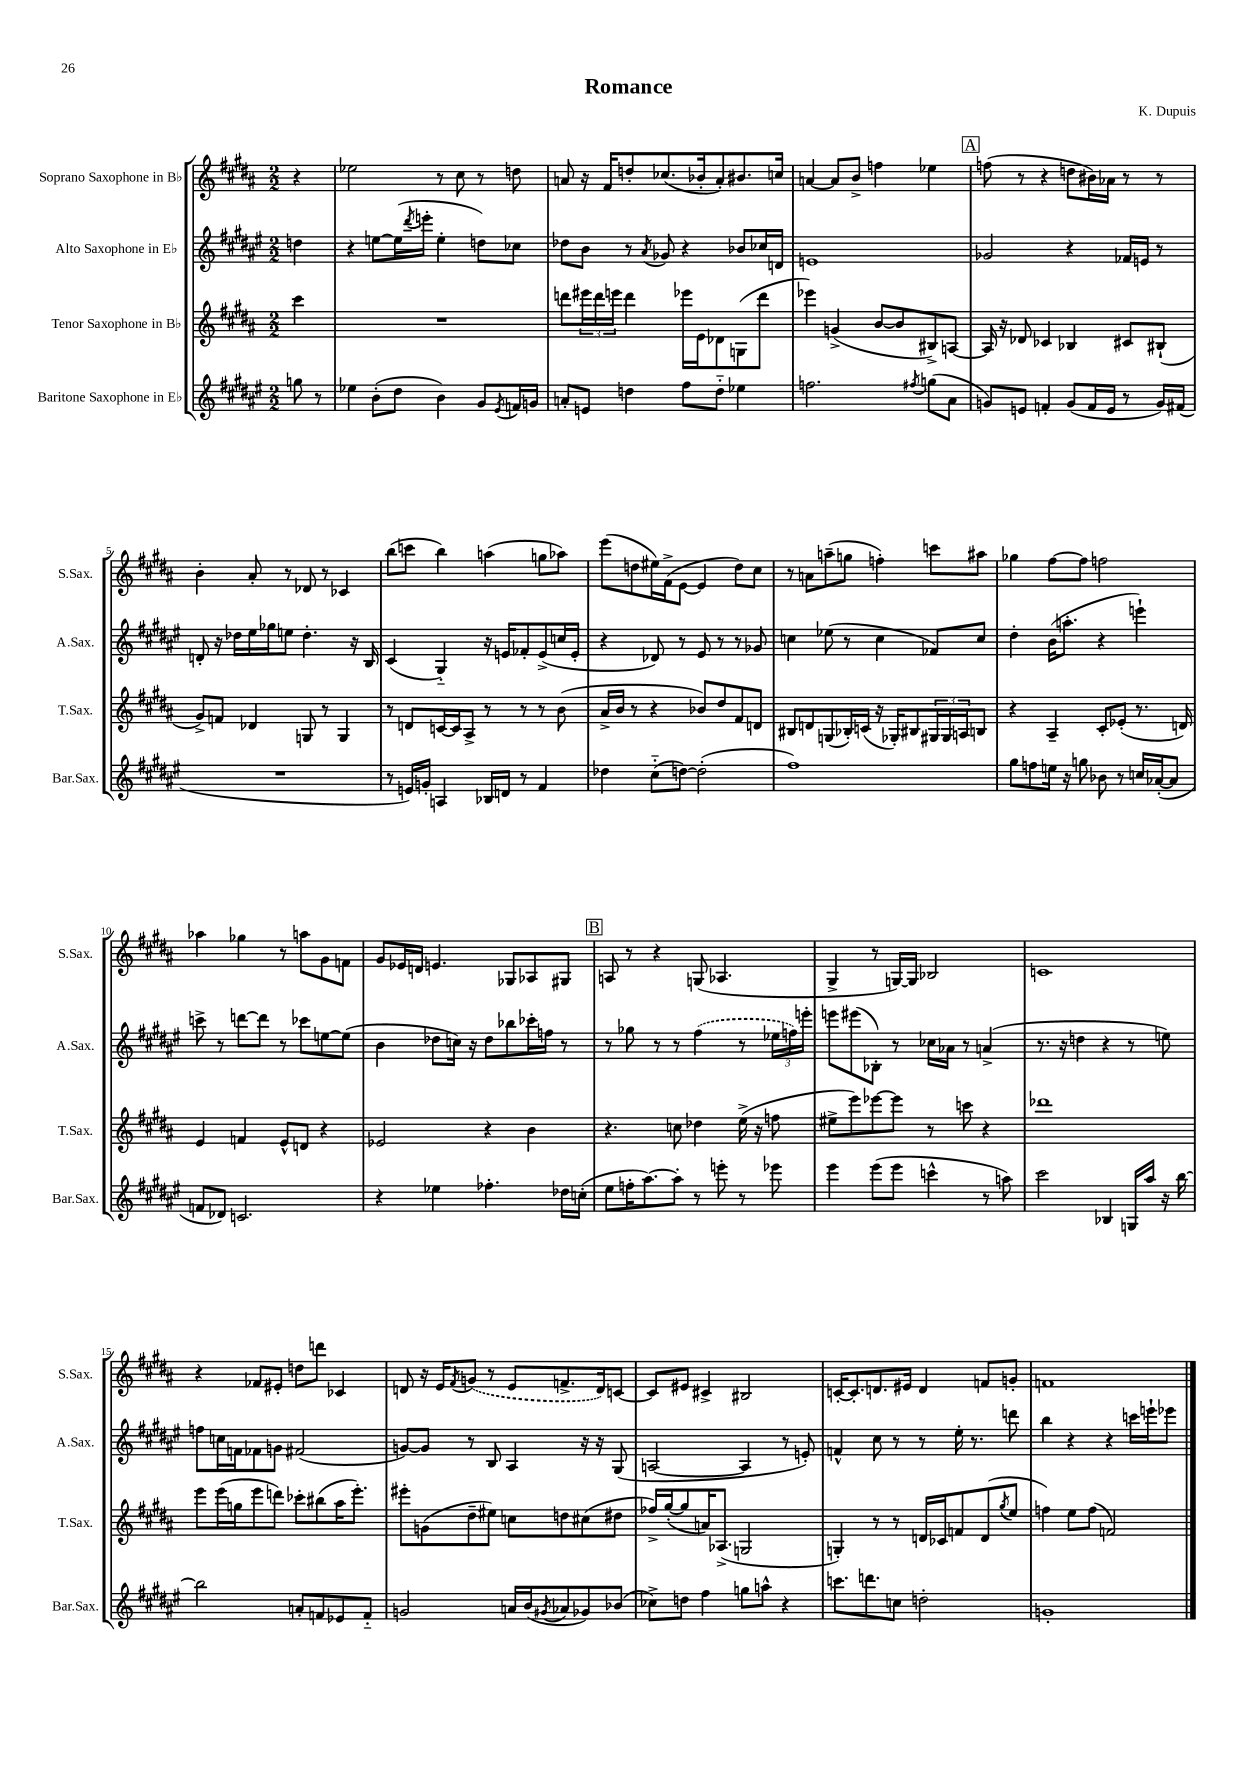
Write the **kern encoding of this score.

**kern	**kern	**kern	**kern
*staff4	*staff3	*staff2	*staff1
*clefG2	*clefG2	*clefG2	*clefG2
*k[f#c#g#d#a#e#]	*k[f#c#g#d#a#]	*k[f#c#g#d#a#e#]	*k[f#c#g#d#a#]
*M2/2	*M2/2	*M2/2	*M2/2
8gg\	4ccc#\	4dd\	4r
8r	.	.	.
=	=	=	=
4ee-\	1r	4r	2ee-\
(8b'\L	.	[8ee\L	.
8dd#\J	.	(16ee\]L	.
.	.	8qddd#/	.
.	.	16eee'\JJ	.
4b\)	.	4ee'\	8r
.	.	.	8cc#\
8g#/L	.	8dd\L)	8r
8qe#/	.	.	.
16f/L	.	8cc-\J	8dd\
16g/JJ	.	.	.
=	=	=	=
8a'/L	8ddd\L	8dd-\L	8a/
8e/J	24eee#\L	8b\J	16r
.	24ddd\	.	.
.	.	.	16f#/LK
.	24eee\JJ	.	.
4dd\	4ddd\	8r	8dd'/
.	.	8qa#/	.
.	.	8g-/	(8.cc-/
8ff#\L	16eee-\LL	4r	.
.	16e\J	.	16b-'/k
8dd'~\J	8d-\	.	8a'/)
4ee-\	(8G\	8b-/L	8.b#/
.	8ddd\J	16cc-/L	.
.	.	16d/JJ	16cc/Jk
=	=	=	=
2.ff\	4eee-\)	1e	[4a/
.	(4g^/	.	8a/]L
.	.	.	8b^/J
.	[8b/L	.	4ff\
.	8b/]	.	.
8qff#/	.	.	.
(8gg\L	8B#^/)	.	4ee-\
8a#\J	[8A/J	.	.
=	=	=	=
8g/L)	16A/]	2g-/	(8ff\
.	16r	.	.
8e/J	8d-/	.	8r
4f'/	4c-/	.	4r
(8g/L	4B-/	4r	8dd\L
16f/L	.	.	16b#\L)
16e/JJ	.	.	16a-\JJ
8r	8c#/L	16f-/LL	8r
.	.	16e/JJ	.
16g/LL)	(8B#`/J	8r	8r
(16f#/JJ	.	.	.
=	=	=	=
1r	8g#^/L)	8d'/	4b'\
.	8f/J	16r	.
.	.	16dd-\LL	.
.	4d-/	16ee#\	8a#'/
.	.	16gg-\J	.
.	.	8ee\J	8r
.	8G/	4.dd-'\	8d-/
.	8r	.	8r
.	4G/	.	4c-/
.	.	16r	.
.	.	16B/	.
=	=	=	=
8r	8r	(4c#/	(8bb\L
16e/LL)	8d/L	.	8ccc\J
16g'/JJ	.	.	.
4A/	[16c/L	4G#'~/)	4bb\)
.	16c/]J	.	.
.	8A#^/J	.	.
16B-/LL	8r	16r	(4aa\
16d/JJ	.	16e/LK	.
8r	8r	8f-'/	.
4f#/	8r	(8e^/	8gg\L
.	(8b\	16cc/L	8aa-\J)
.	.	16e'/JJ	.
=	=	=	=
4dd-\	16a#^/LL	4r	(8eee\L
.	16b/JJ	.	.
.	8r	.	8dd\
(8cc#'~\L	4r	8d-/)	16ee#\L)
.	.	.	(16f#^\J
[8dd\J)	.	8r	[8e\J
(2dd'\]	8b-/L)	8e#/	4e/]
.	8dd#/	8r	.
.	8f#/	8r	8dd\L)
.	8d/J	8g-/	8cc#\J
=	=	=	=
1ff#)	8B#/L	4cc\	8r
.	8d/	.	8a\L
.	(8G/	(8ee-\	(8aa~\
.	16B-'/L)	8r	8gg\J
.	(16c/JJ	.	.
.	16r	4cc\	4ff'\)
.	16G-'/LK)	.	.
.	8B#/	.	.
.	24G#/L	8f-/L)	8ccc\L
.	24G#/	.	.
.	24A/J	.	.
.	8B/J	8cc/J	8aa#\J
=	=	=	=
8gg#\L	4r	4dd#'\	4gg-\
8ff\	.	.	.
16ee\Jk	4A#~/	(16b\LK	[8ff#\L
16r	.	8.aa'\J	.
8gg\	.	.	8ff#\]J
8b-\	8c#'/L	4r	2ff\
8r	(8e-'/J	.	.
16cc/LL	8.r	4eee`\)	.
([16a-'/J	.	.	.
8a-/]J	.	.	.
.	16d/)	.	.
=	=	=	=
8f/L	4e/	8ccc^\	4aa-\
8d-/J)	.	8r	.
2.c/	4f/	[8ddd\L	4gg-\
.	.	8ddd\]J	.
.	8e^^/L	8r	8r
.	8d/J	8ccc-\L	8aa\L
.	4r	[8ee\	8g#\
.	.	(8ee\]J	8f\J
=	=	=	=
4r	2e-/	4b\	8g#/L
.	.	.	16e-/L
.	.	.	16d/JJ
4ee-\	.	8dd-\L	4.e/
.	.	16cc\Jk)	.
.	.	16r	.
4.ff-'\	4r	8dd-\L	.
.	.	8bb-\	8G-/L
.	4b\	16ccc-'\L	8A-/
.	.	16ff\JJ	.
16dd-\LL	.	8r	8G#/J
(16cc'\JJ	.	.	.
=	=	=	=
8ee#\L	4.r	8r	8A/
16ff'\K	.	8gg-\	8r
[8.aa#\)	.	.	.
.	.	8r	4r
8aa#'\]J	8cc\	8r	.
8r	4dd-\	(4ff#\	(8G/
8eee'\	.	.	4.A-/
8r	(16ee^\	8r	.
.	16r	.	.
8eee-\	8ff\	24ee-\LL	.
.	.	24ff\)	.
.	.	24eee'\JJ	.
=	=	=	=
4eee#\	8ee#^\L	8eee\L	4G#^/
.	8eee\)	(8eee#\	.
(8eee#\L	[8eee-\	8B-'\J)	8r
8eee#\J	8eee-\]J	8r	[16G/LL)
.	.	.	16G/]JJ
4ccc^^\	8r	16cc-\LL	2B-/
.	.	16a-\JJ	.
.	8ccc\	8r	.
8r	4r	(4a^/	.
8aa\)	.	.	.
=	=	=	=
2ccc#\	1ddd-	8.r	1c
.	.	16r	.
.	.	4dd\	.
4B-/	.	4r	.
16G/LL	.	8r	.
16aa#/JJ	.	.	.
16r	.	8ee\)	.
[16bb\	.	.	.
=	=	=	=
2bb\]	8eee\L	8ff\L	4r
.	(16eee\L	16cc\L	.
.	16gg\J	16f\J	.
.	8eee\	8f-\	8f-/L
.	8ddd\J)	8g\J	8e#'/J
8a'/L	8ccc-'\L	(2f#/	8dd\L
8f/	(8bb#\	.	8ddd\J
8e-/	16aa#\K	.	4c-/
.	8.eee'\J)	.	.
8f'~/J	.	.	.
=	=	=	=
2g/	8eee#'\L	[8g/L)	8d/
.	(8g\	8g/]J	16r
.	.	.	16e/LK
.	.	.	8qf#/
.	8dd#~\	8r	(8g/J
.	8ee#\J)	8B/	8r
16a/LL	8cc\L	4A#/	8e/L
(16b/J	.	.	.
8qg#/	.	.	.
8a-/	8dd\	.	8.f^/
8g-/)	(8cc#\	16r	.
.	.	16r	16d/k)
(8b-/J	8dd#\J	(8G#/	[8c/J
=	=	=	=
8cc-^\L)	16ff-^/LL)	[2A/	8c/]L
.	([16gg#'/J	.	.
8dd\J	8gg#/]	.	8e#/J
4ff#\	16a/K)	.	4c#^/
.	(8.A-^/J	.	.
8gg\L	2G/	4A/]	2B#/
8aa^^\J	.	.	.
4r	.	8r	.
.	.	8e'/)	.
=	=	=	=
8.ccc\L	4G'/)	4f^^/	[16c'/LK
.	.	.	8.c'/]
8.ddd\	.	.	.
.	8r	8cc#\	8.d/
8cc\J	8r	8r	.
.	.	.	16e#/Jk
2dd'\	16d/LL	8r	4d/
.	16c-/J	.	.
.	8f/	16ee#'\	.
.	.	8.r	.
.	(8d/	.	8f/L
.	8qgg#/	.	.
.	8ee/J	8ddd\	8g'/J
=	=	=	=
1g'	4ff\)	4bb\	1f
.	8ee\L	4r	.
.	(8ff\J	.	.
.	2f/)	4r	.
.	.	16ccc\LL	.
.	.	16eee`\J	.
.	.	8eee-\J	.
==	==	==	==
*-	*-	*-	*-
